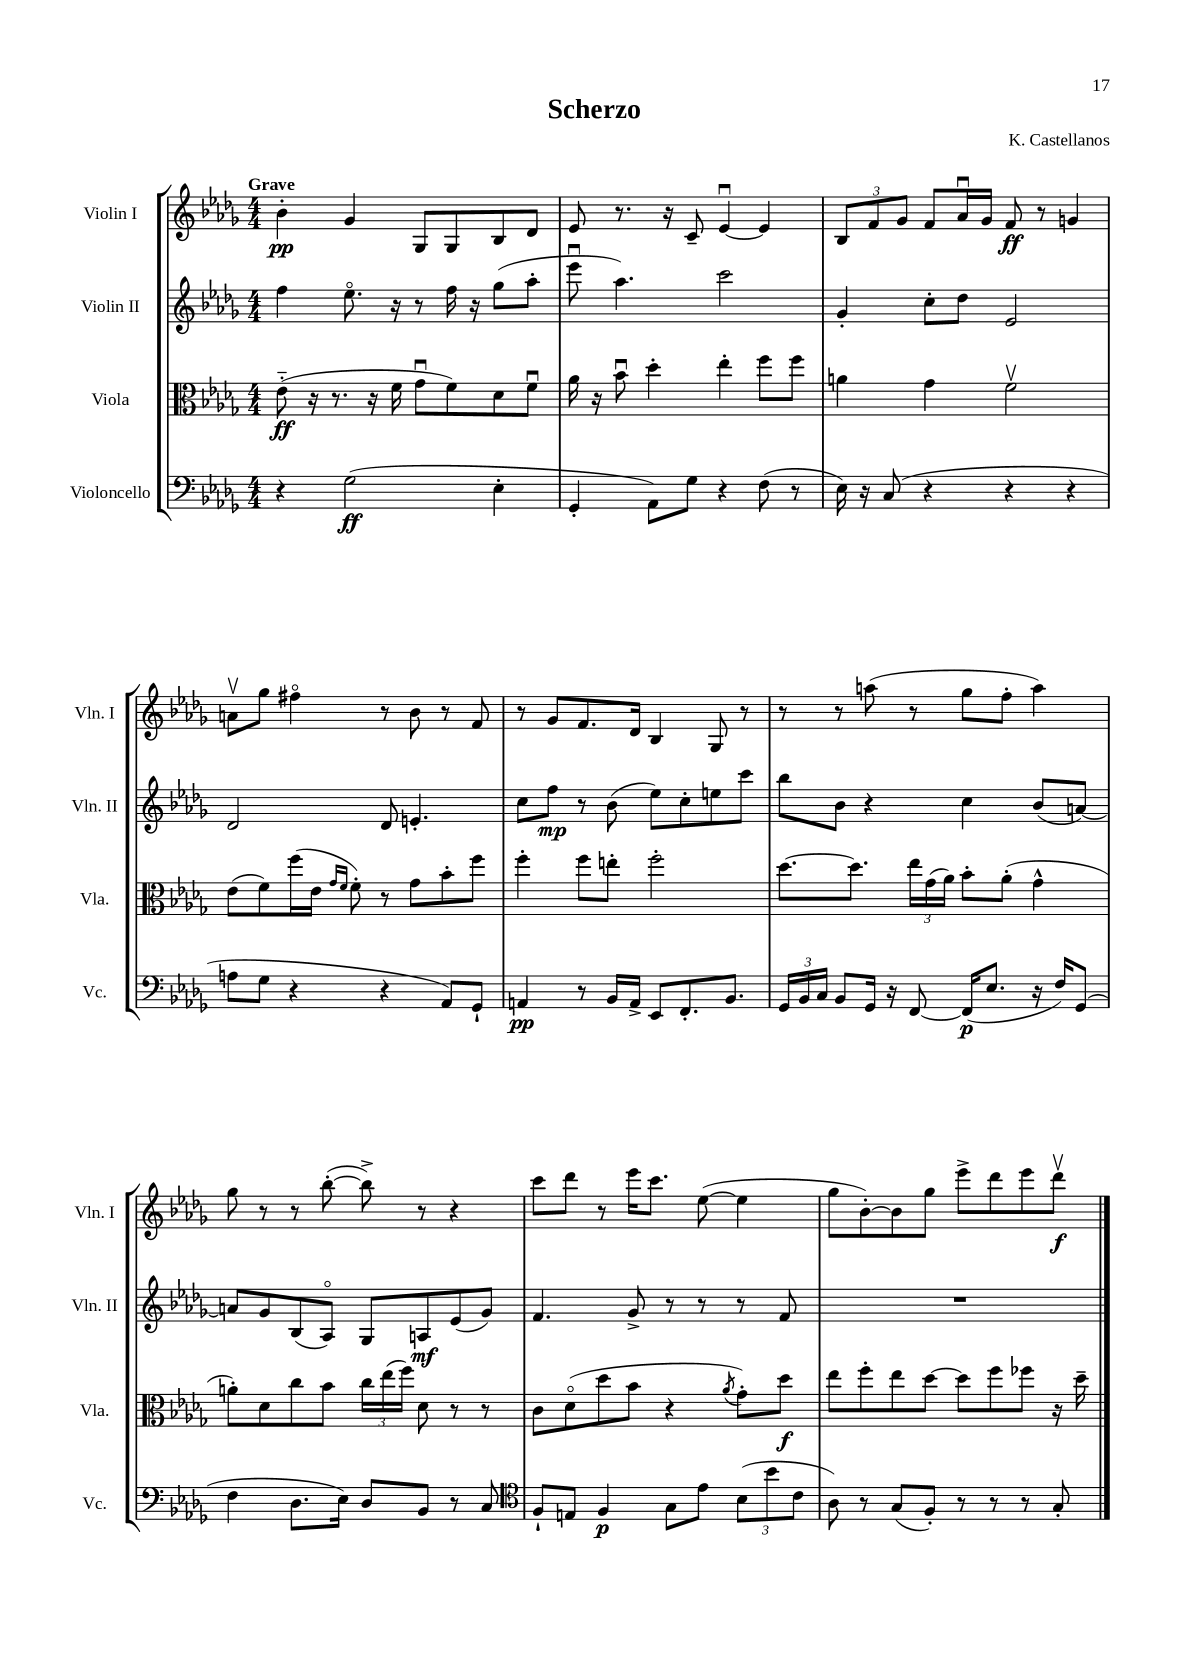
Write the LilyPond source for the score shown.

\header { title = "Scherzo" composer = "K. Castellanos" }
<<
\new StaffGroup <<
\new Staff = "s0" \with { instrumentName = "Violin I" shortInstrumentName = "Vln. I" } {
    \clef treble \key des \major \numericTimeSignature \time 4/4 \tempo "Grave"
    \autoBeamOff bes'4-.\pp ges'4 ges8[ ges8 bes8 des'8] |
    ees'8 r8. r16 c'8-- ees'4~\downbow ees'4 |
    \tuplet 3/2 { bes8[ f'8 ges'8] } f'8[ aes'16\downbow ges'16] f'8\ff r8 g'4 |
    a'8[\upbow ges''8] fis''4\flageolet r8 bes'8 r8 f'8 |
    r8 ges'8[ f'8. des'16] bes4 ges8 r8 |
    r8 r8 a''8( r8 ges''8[ f''8]-. a''4) |
    ges''8 r8 r8 bes''8~-.( bes''8->) r8 r4 |
    c'''8[ des'''8] r8 ees'''16[ c'''8.] ees''8~( ees''4 |
    ges''8[ bes'8~-.) bes'8 ges''8] ees'''8[-> des'''8 ees'''8 des'''8]\upbow\f \bar "|." |
}
\new Staff = "s1" \with { instrumentName = "Violin II" shortInstrumentName = "Vln. II" } {
    \clef treble \key des \major \numericTimeSignature \time 4/4
    \autoBeamOff f''4 ees''8.\flageolet r16 r8 f''16 r16 ges''8[( aes''8]-. |
    ees'''8\downbow aes''4.) c'''2 |
    ges'4-. c''8[-. des''8] ees'2 |
    des'2 des'8 e'4.-. |
    c''8[ f''8]\mp r8 bes'8( ees''8[) c''8-. e''8 c'''8] |
    bes''8[ bes'8] r4 c''4 bes'8[( a'8]~) |
    a'8[ ges'8 bes8( aes8]\flageolet) ges8[ a8\mf ees'8( ges'8]) |
    f'4. ges'8-> r8 r8 r8 f'8 |
    R1 \bar "|." |
}
\new Staff = "s2" \with { instrumentName = "Viola" shortInstrumentName = "Vla." } {
    \clef alto \key des \major \numericTimeSignature \time 4/4
    \autoBeamOff ees'8-_\ff( r16 r8. r16 f'16 ges'8[\downbow f'8) des'8 f'8]\downbow |
    aes'16 r16 bes'8\downbow des''4-. ees''4-. f''8[ f''8] |
    a'4 ges'4 f'2\upbow |
    ees'8[( f'8) f''16( ees'16] \grace { ges'16[ f'16] } f'8-.) r8 ges'8[ bes'8-. f''8] |
    f''4-. f''8[ e''8]-. f''2-. |
    des''8.[~ des''8.] \tuplet 3/2 { ees''16[ ges'16( aes'16]) } bes'8[-. aes'8]-.( ges'4-^ |
    a'8[-.) des'8 c''8 bes'8] \tuplet 3/2 { c''16[ ees''16( f''16]) } des'8 r8 r8 |
    c'8[ des'8\flageolet( des''8 bes'8] r4 \acciaccatura { aes'8 } ges'8[-.) des''8]\f |
    ees''8[ f''8-. ees''8 des''8]~ des''8[ f''8 fes''8] r16 des''16-- \bar "|." |
}
\new Staff = "s3" \with { instrumentName = "Violoncello" shortInstrumentName = "Vc." } {
    \clef bass \key des \major \numericTimeSignature \time 4/4
    \autoBeamOff r4 ges2\ff( ees4-. |
    ges,4-. aes,8[) ges8] r4 f8( r8 |
    ees16) r16 c8( r4 r4 r4 |
    a8[ ges8] r4 r4 aes,8[) ges,8]-! |
    a,4\pp r8 bes,16[ a,16]-> ees,8[ f,8.-. bes,8.] |
    \tuplet 3/2 { ges,16[ bes,16 c16] } bes,8[ ges,16] r16 f,8~ f,16[\p( ees8.] r16 f16[) ges,8]( |
    f4 des8.[ ees16]) des8[ bes,8] r8 c8 |
    \clef tenor f8[-! e8] f4\p ges8[ ees'8] \tuplet 3/2 { bes8[( bes'8 c'8] } |
    aes8) r8 ges8[( f8]-.) r8 r8 r8 ges8-. \bar "|." |
}
>>
>>
\layout { \context { \Score \remove "Bar_number_engraver" } }
